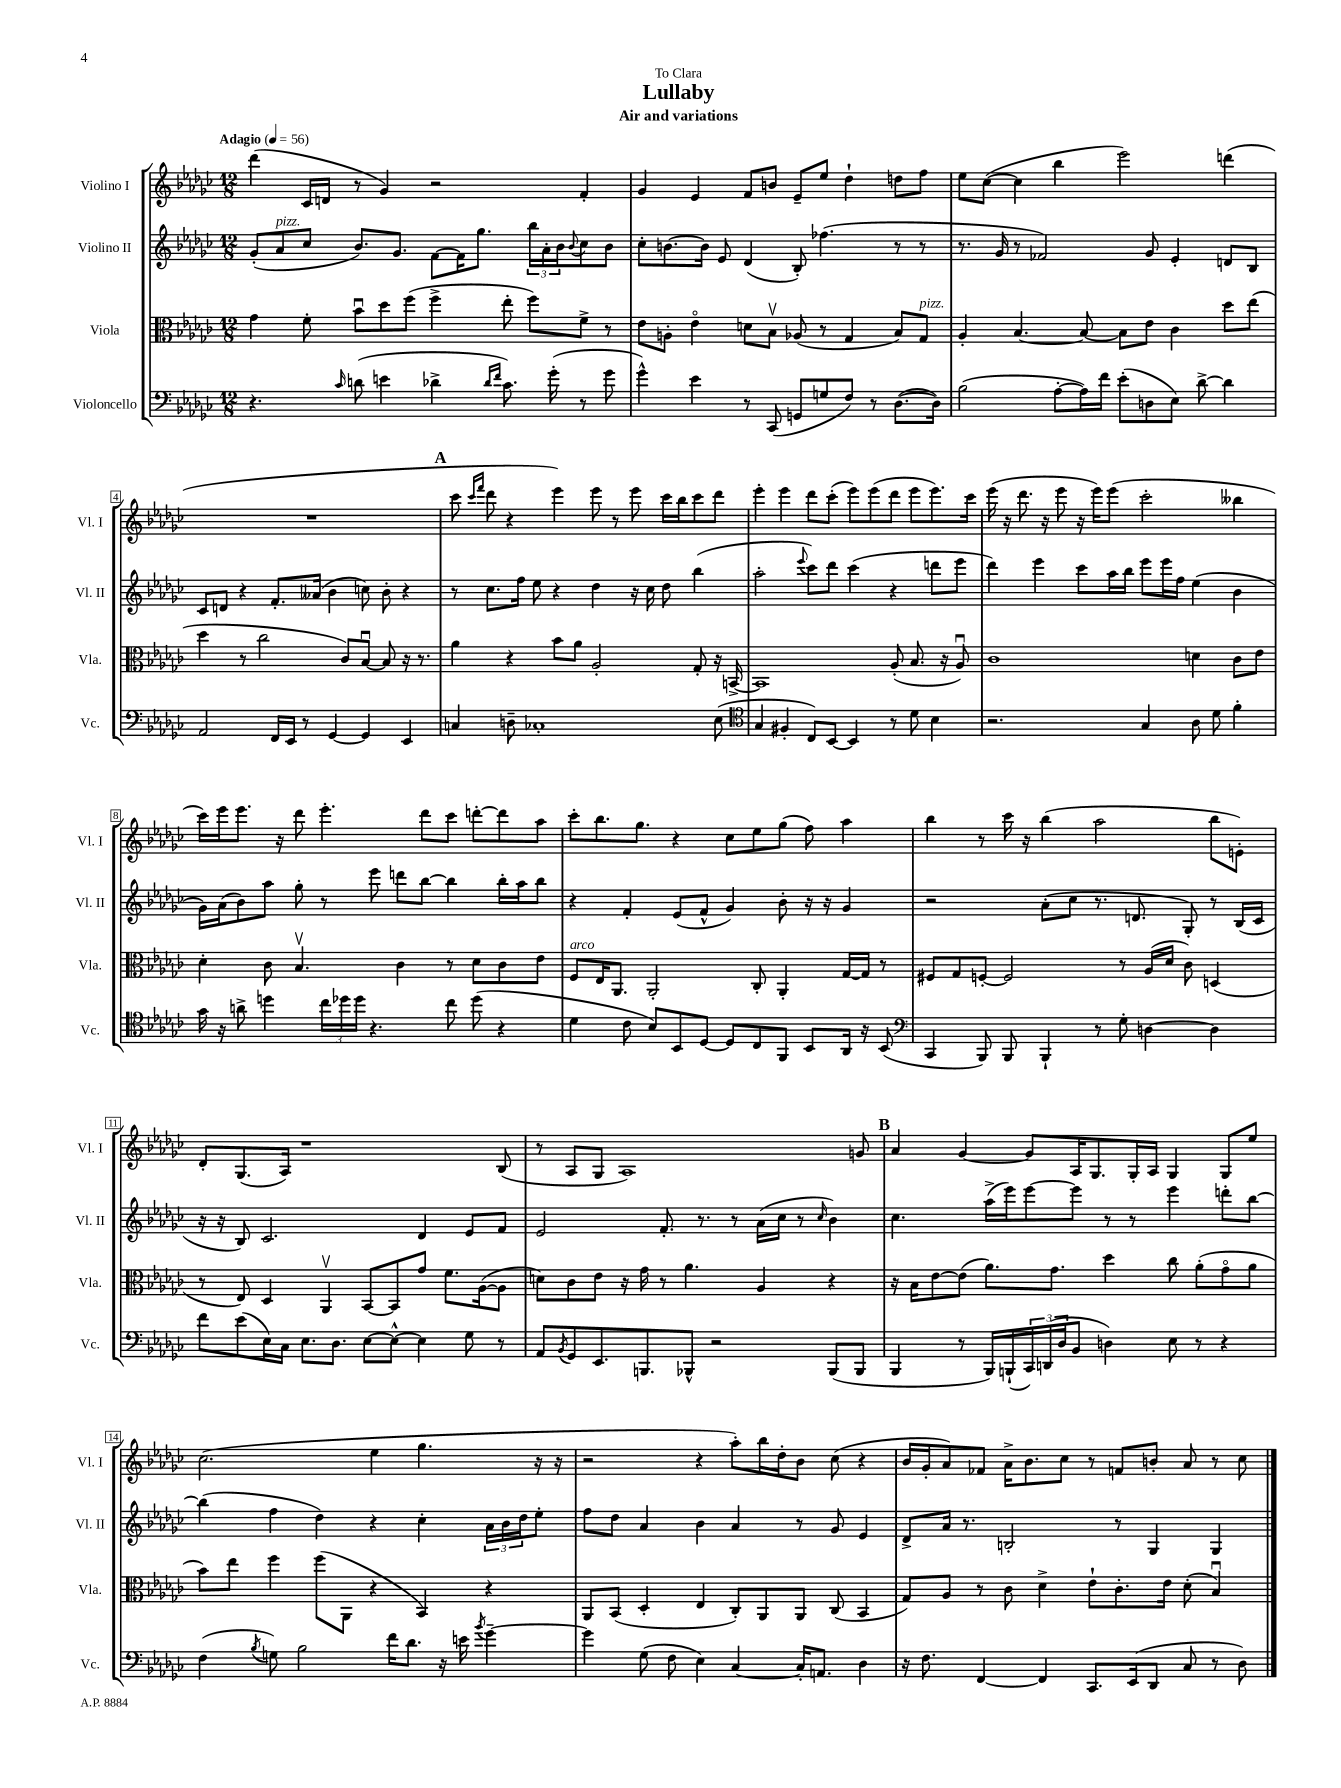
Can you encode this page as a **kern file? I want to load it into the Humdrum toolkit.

**kern	**kern	**kern	**kern
*staff4	*staff3	*staff2	*staff1
*clefF4	*clefC3	*clefG2	*clefG2
*k[b-e-a-d-g-c-]	*k[b-e-a-d-g-c-]	*k[b-e-a-d-g-c-]	*k[b-e-a-d-g-c-]
*M12/8	*M12/8	*M12/8	*M12/8
*MM56	*MM56	*MM56	*MM56
4.r	4g-	(8g-'	(4ddd-
.	.	8a-	.
.	8f'	8cc-	16c-
.	.	.	16d
16qqc-	.	.	.
(8d	8b-u	8.b-)	8r
4e	8dd-	.	4g-)
.	.	8.g-	.
.	(8ff	.	.
4d-^	4ff^	[8f	2r
.	.	16f]	.
.	.	8.gg-	.
16qqd-	.	.	.
16qqf	.	.	.
8.c-)	8ee-'	.	.
.	8ff)	24bb-	.
.	.	24a-'	.
(16g-'	.	.	.
.	.	24b-	.
.	.	8qqb-	.
8r	8f^	8cc-	4f'
8g-	8r	8b-	.
=	=	=	=
4g-^^)	8e-	8cc-'	4g-
.	8A'	[8.b	.
4e-	4e-o	.	4e-
.	.	16b]	.
.	.	8e-	.
8r	8d	(4d-	8f
(8CC-	8B-v	.	8b
8GG	(8A-	8B-')	8e-~
8G	8r	(4.ff-	8ee-
8F)	4G-	.	4dd-`
8r	.	.	.
([8.D-	8B-)	8r	8dd
.	8G-	8r	8ff
16D-])	.	.	.
=	=	=	=
(2B-	4A-'	8.r	8ee-
.	.	.	([8cc-
.	.	16g-	.
.	[4.B-	8r	4cc-]
.	.	2f-)	.
[8A-'	.	.	4bb-
16A-])	8B-_	.	.
16f	.	.	.
(8e-'	8B-]	.	2eee-)
8D	8e-	8g-	.
8E-)	4c-	4e-'	.
[8d-^	.	.	.
4d-]	8dd-	8d	(4ddd
.	(8ee-	8B-	.
=	=	=	=
2AA-	4dd-	8c-	1.r
.	.	8d	.
.	8r	4r	.
.	2cc-	.	.
16FF	.	8.f'	.
16EE-	.	.	.
8r	.	.	.
.	.	(16a--	.
[4GG-	.	4b-	.
.	8c-)	.	.
4GG-]	[8B-u	8cc)	.
.	8B-]	8b-'	.
4EE-	16r	4r	.
.	8.r	.	.
=	=	=	=
4C	4a-	8r	8ccc-
.	.	.	16qqccc-
.	.	.	16qqfff
.	.	8.cc-	8ddd-
8D~	4r	.	4r
.	.	16ff	.
1C-'	.	8ee-	.
.	8b-	4r	4eee-)
.	8a-	.	.
.	2A-'	4dd-	8eee-
.	.	.	8r
.	.	16r	8eee-
.	.	16cc-	.
.	.	8dd-	16ccc-
.	.	.	16bb-
.	8G-'	(4bb-	8ccc-
(8E-	16r	.	8ddd-
.	[16BB^	.	.
=	=	=	=
*clefC4	*	*	*
4G-	1BB]	2aa-'	4eee-'
4F#'	.	.	4eee-
.	.	8qqeee-	.
8C-)	.	8ccc-)	8ddd-
[8BB-	.	8ddd-	(8ccc-'
4BB-]	.	(4ccc-	8eee-)
.	.	.	(8eee-
8r	(8A-'	4r	8ddd-
8d-	8.B-	.	8eee-
4B-	.	8ddd	8.eee-)
.	16r	.	.
.	8A-u)	8eee-	.
.	.	.	16ccc-
=	=	=	=
2.r	1c-	4ddd-)	(16eee-
.	.	.	16r
.	.	.	8.ddd-
.	.	4eee-	.
.	.	.	16r
.	.	.	8eee-
.	.	8ccc-	16r
.	.	.	16eee-)
.	.	16aa-	(8eee-
.	.	16bb-	.
4G-	.	8eee-	2ccc-'
.	.	16eee-	.
.	.	16ff	.
8A-	4d	(4ee-	.
8d-	.	.	.
4f'	8c-	4b-	4bb--
.	8e-	.	.
=	=	=	=
16g-	4d-'	16g-)	16ccc-)
16r	.	(16a-	16eee-
8a^	.	8b-)	8.eee-
4dd	8c-	8aa-	.
.	.	.	16r
.	4.B-v	8gg-'	8ddd-
24cc-	.	8r	4.eee-'
24dd-	.	.	.
24dd-	.	.	.
4.r	.	8eee-	.
.	4c-	8ddd	.
.	.	[8bb-	8ddd-
8cc-	8r	4bb-]	8ccc-
(8dd-	8d-	.	[8ddd'
4r	8c-	16bb-'	8ddd]
.	.	16aa-	.
.	8e-	8bb-	8aa-
=	=	=	=
4d-	8F	4r	8ccc-'
.	16E-	.	8.bb-
.	8.AA-	.	.
8c-	.	4f'	.
.	.	.	8.gg-
8B-)	2AA-'	.	.
8BB-	.	(8e-	4r
[8D-	.	8f^^	.
8D-]	.	4g-)	8cc-
8C-	8C-'	.	8ee-
8FF	4AA-'	8b-'	(8gg-
8BB-	.	16r	8ff)
.	.	16r	.
16AA-	[16G-	4g-	4aa-
16r	16G-]	.	.
(8BB-	8r	.	.
=	=	=	=
*clefF4	*	*	*
4CC-	8F#	2r	4bb-
.	8G-	.	.
8BBB-)	[8F'	.	8r
8BBB-	2F]	.	16ccc-
.	.	.	16r
4BBB-`	.	(8a-'	(4bb-
.	.	8cc-	.
8r	.	8.r	2aa-
8G-'	8r	.	.
.	.	8.d	.
[4D	(16A-	.	.
.	16d-	.	.
.	8c-)	8G-')	.
4D]	(4D	8r	8bb-
.	.	(16B-	8e')
.	.	16c-	.
=	=	=	=
8f	8r	16r	8d-'
.	.	16r	.
(8e-	8E-)	8B-)	(8.G-
16E-)	4D-	2.c-	.
16C-	.	.	16A-)
8.E-	.	.	1r
.	4AA-v	.	.
8.D-	.	.	.
[8E-	[8BB-	.	.
8E-^^_	8BB-]	.	.
4E-]	8g-	4d-	.
.	8.f	.	.
8G-	.	8e-	.
.	([16A-	.	.
8r	8A-]	8f	(8B-
=	=	=	=
8AA-	8d)	2e-	8r
8qBB-	.	.	.
8GG-	8c-	.	8A-
8.EE-	8e-	.	8G-
.	16r	.	1A-)
8.BBB	16g-	.	.
.	8r	8.f'	.
8BBB-^^	4.a-	.	.
.	.	8.r	.
2r	.	.	.
.	.	8r	.
.	4A-	(16a-	.
.	.	16cc-	.
.	.	8r	.
.	.	16qqcc-	.
(8BBB-	4r	4b-)	.
8BBB-	.	.	8g
=	=	=	=
4BBB-	16r	4.cc-	4a-
.	16B-	.	.
.	[8e-	.	.
8r	(8e-]	.	[4g-
16BBB-)	8.a-)	(16aa-^	.
(16BBB`	.	16eee-)	.
24CC-)	.	[8eee-	8g-]
(24DD	.	.	.
.	8.g-	.	.
24D-	.	.	.
8BB-	.	8eee-]	16A-
.	.	.	8.G-
4D)	4dd-	8r	.
.	.	8r	16G-'
.	.	.	16A-
8E-	8cc-	4eee-	4G-
8r	(8a-'	.	.
4r	8g-o	8ddd'	8G-
.	8a-	[8bb-	8ee-
=	=	=	=
(4F	8b-)	(4bb-]	(2.cc-
.	8ee-	.	.
8qB-	.	.	.
8G)	4ff	4ff	.
2B-	.	.	.
.	(8ff	4dd-)	.
.	8AA-	.	.
.	4r	4r	4ee-
16f	.	.	.
8.d-	.	.	.
.	4BB-)	4cc-'	4.gg-
16r	.	.	.
16e	.	.	.
8qb-	.	.	.
[4g-~	4r	24a-	.
.	.	24b-	.
.	.	24dd-	.
.	.	8ee-'	16r
.	.	.	16r
=	=	=	=
4g-]	8AA-	8ff	2r
.	(8BB-	8dd-	.
(8G-	4D-'	4a-	.
8F	.	.	.
4E-)	4E-	4b-	4r
[4C-	8C-')	4a-	8aa-')
.	8AA-	.	16bb-
.	.	.	16dd-'
16C-']	8AA-	8r	8b-
8.AA	.	.	.
.	(8C-	8g-	(8cc-
4D-	4BB-	4e-	4r
=	=	=	=
16r	8G-)	8d-^	16b-
8.F	.	.	16g-'
.	8A-	16a-	8a-)
.	.	8.r	.
[4FF	8r	.	8f-
.	8c-	2B'	16a-^
.	.	.	8.b-
4FF]	4d-^	.	.
.	.	.	8cc-
8.CC-	8e-`	.	8r
.	8.c-'	8r	8f
(16EE-	.	.	.
8DD-	.	4G-	8b'
.	16e-	.	.
8C-	(8d-'	.	8a-
8r	4B-u)	4G-	8r
8D-)	.	.	8cc-
==	==	==	==
*-	*-	*-	*-
